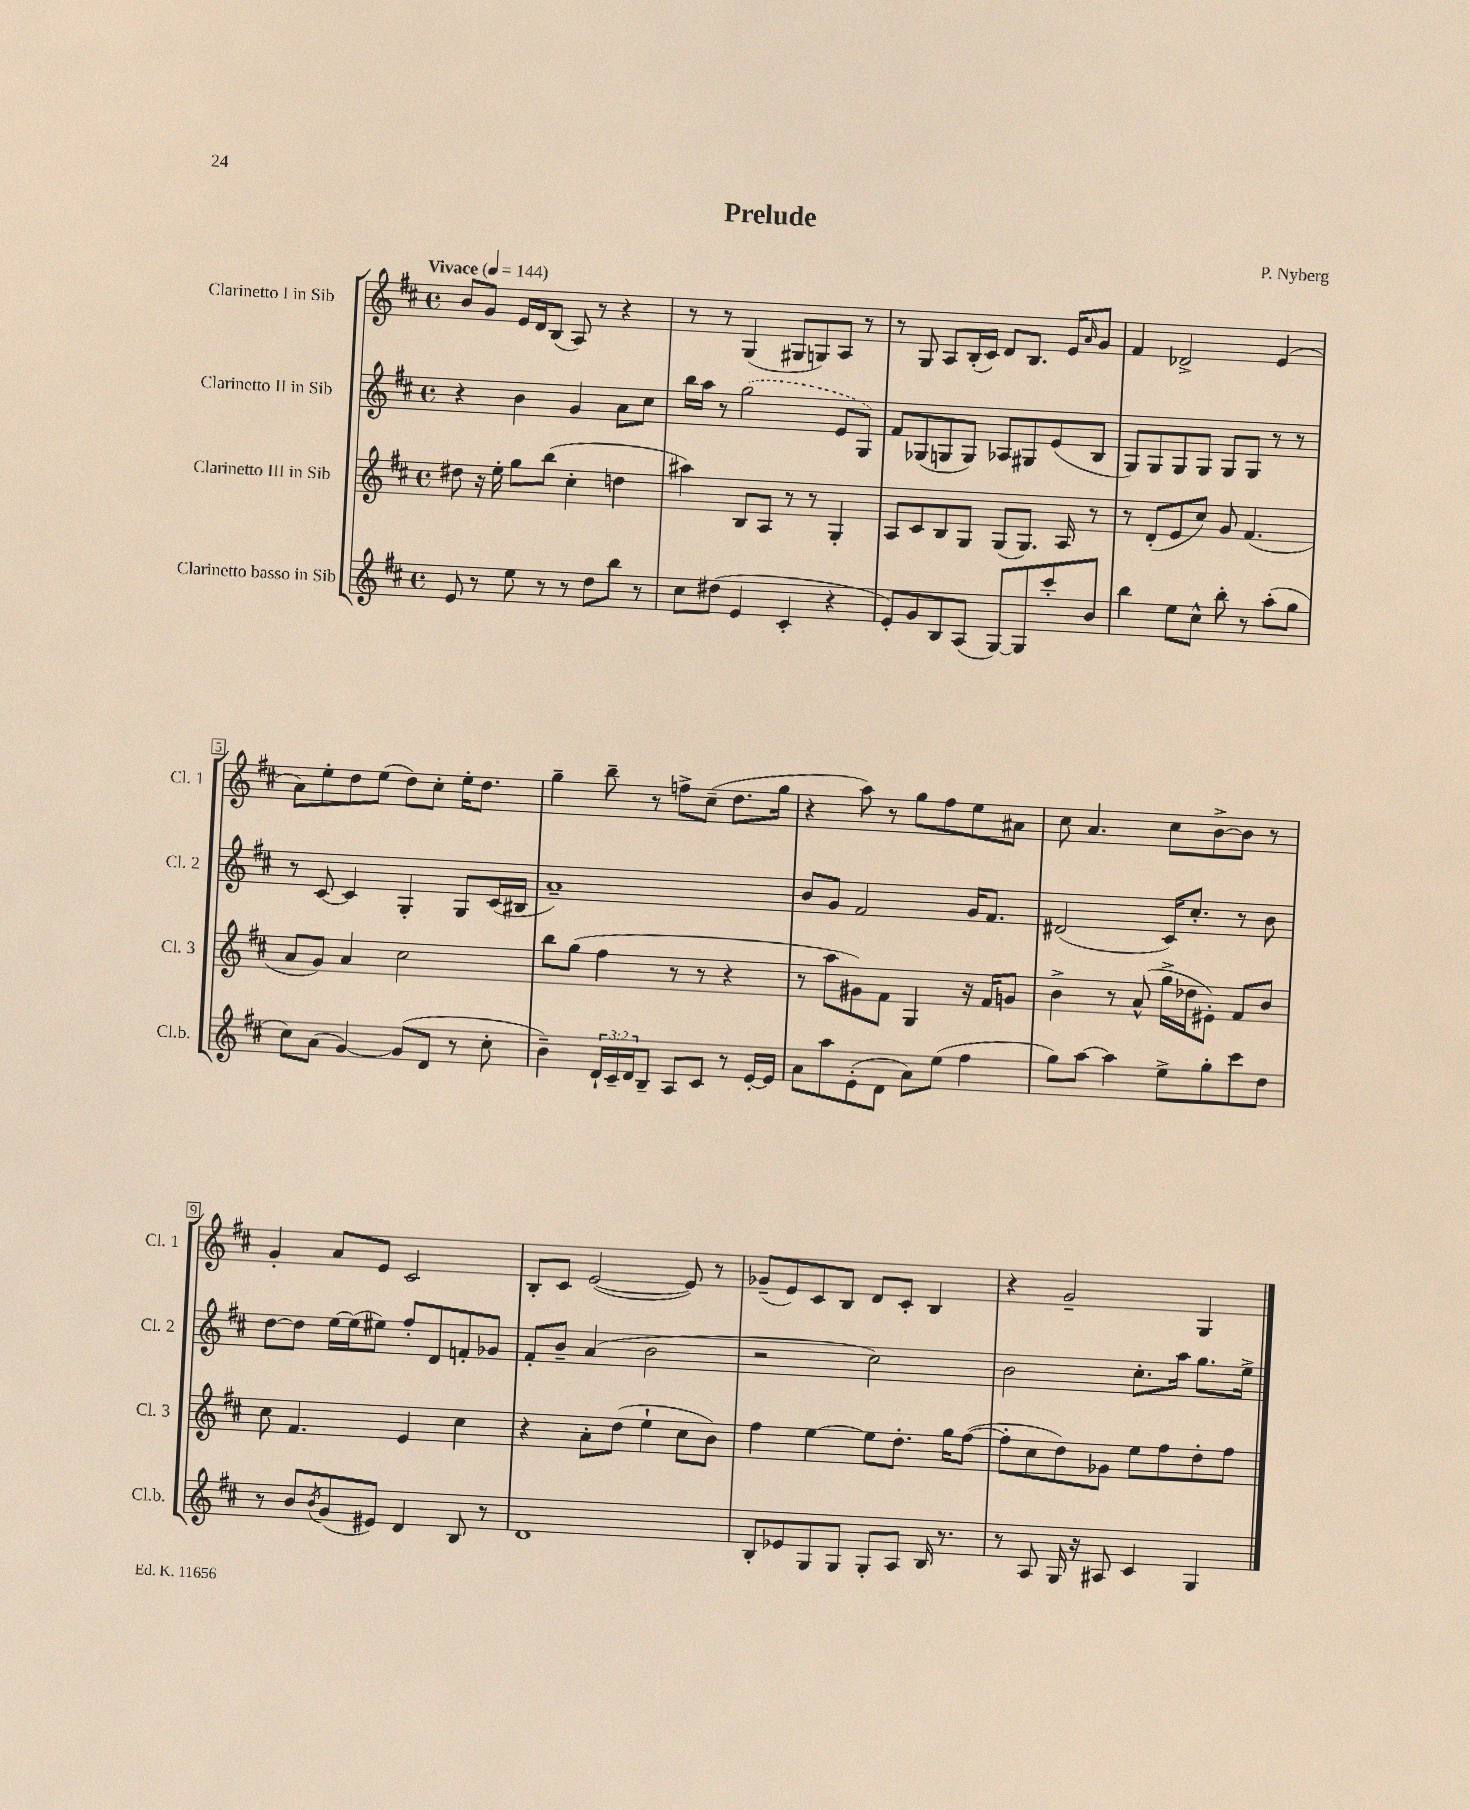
\header { title = "Prelude" composer = "P. Nyberg" }
<<
\new StaffGroup <<
\new Staff = "s0" \with { instrumentName = "Clarinetto I in Sib" shortInstrumentName = "Cl. 1" } {
    \clef treble \key d \major \defaultTimeSignature \time 4/4 \tempo "Vivace" 4 = 144
    b'8 g'8 e'16 d'16 b8( a8) r8 r4 |
    r8 r8 g4( gis8 g8) a8 r8 |
    r8 g8 a8 b16-.( cis'16) d'8 b8. e'16 \grace { a'16 } g'8 |
    fis'4 des'2-> e'4( |
    a'8) e''8-. d''8 e''8( d''8) cis''8-. e''16-. d''8. |
    g''4-- b''8-- r8 f''8-> cis''8--( d''8. g''16 |
    r4 a''8) r8 g''8 fis''8 e''8 ais'8 |
    cis''8 a'4. cis''8 b'8~-> b'8 r8 |
    g'4-. a'8 e'8 cis'2 |
    b8-. cis'8 e'2~( e'8) r8 |
    ges'8--( e'8) cis'8 b8 d'8 cis'8-. b4 |
    r4 g'2-- g4 \bar "|." |
}
\new Staff = "s1" \with { instrumentName = "Clarinetto II in Sib" shortInstrumentName = "Cl. 2" } {
    \clef treble \key d \major \defaultTimeSignature \time 4/4
    r4 b'4 g'4 a'8 cis''8 |
    b''16 a''16 r8 \once \slurDashed g''2( e'8 g8) |
    fis'8 ges8( g8 g8) aes8 gis8 e'8( b8 |
    g8) g8 g8 g8 g8 g8 r8 r8 |
    r8 cis'8~ cis'4 g4-. g8 cis'16( bis16 |
    a'1--) |
    b'8 g'8 fis'2 g'16 fis'8. |
    dis'2( cis'16) cis''8.-. r8 b'8 |
    d''8~ d''8 e''16~ e''16( eis''8) fis''8-. d'8 f'8-. ges'8 |
    fis'8-. b'8-- a'4( b'2 |
    r2 cis''2) |
    b'2 cis''8.-. a''16 g''8. e''16-> \bar "|." |
}
\new Staff = "s2" \with { instrumentName = "Clarinetto III in Sib" shortInstrumentName = "Cl. 3" } {
    \clef treble \key d \major \defaultTimeSignature \time 4/4
    dis''8 r16 e''16-. g''8 b''8( cis''4-. d''4 |
    ais''4) b8 a8 r8 r8 g4-. |
    a8 cis'8 b8 g8 g8( g8.) a16 r8 |
    r8 d'8-.( e'8 cis''8) g'8 fis'4.( |
    a'8 g'8) a'4 cis''2 |
    b''8 g''8( fis''4 r8 r8 r4 |
    r8 a''8 gis'8) fis'8 g4 r16 fis'16 g'8 |
    b'4-> r8 a'8-^( g''16-> des''16 eis'8-.) fis'8 b'8 |
    cis''8 fis'4. e'4 cis''4 |
    r4 a'8-. d''8( e''4-! cis''8 b'8) |
    fis''4 e''4~ e''8 d''8.-. g''16 fis''8~( |
    fis''8-. cis''8 d''8) ges'8 e''8 fis''8 d''8-. fis''8 \bar "|." |
}
\new Staff = "s3" \with { instrumentName = "Clarinetto basso in Sib" shortInstrumentName = "Cl.b." } {
    \clef treble \key d \major \defaultTimeSignature \time 4/4 \override Staff.TupletNumber.text = #tuplet-number::calc-fraction-text
    e'8 r8 e''8 r8 r8 d''8 b''8 r8 |
    cis''8 dis''8( e'4 cis'4-. r4 |
    e'8-.) g'8 b8 a8( g8~) g8 cis'''8-. b'8 |
    b''4 e''8 cis''8-^ b''8-. r8 a''8-.( g''8 |
    cis''8) a'8( g'4~) g'8( d'8 r8 cis''8-. |
    b'4--) \tuplet 3/2 { d'16-! cis'16-- d'16 } b8-- a8 cis'8 r8 e'16~-. e'16 |
    a'8 a''8 e'8-.( d'8 a'8) e''8( fis''4 |
    g''8) a''8~ a''4 e''8-> g''8-. cis'''8 d''8 |
    r8 b'8 \acciaccatura { b'8 } g'8( eis'8) d'4 b8 r8 |
    d'1 |
    b8-. ees'8 g8 g8 g8-. a8 b16 r8. |
    r8 a8 g16 r16 ais8 cis'4 g4 \bar "|." |
}
>>
>>
\layout { \context { \Score \override BarNumber.stencil = #(make-stencil-boxer 0.1 0.3 ly:text-interface::print) } }
